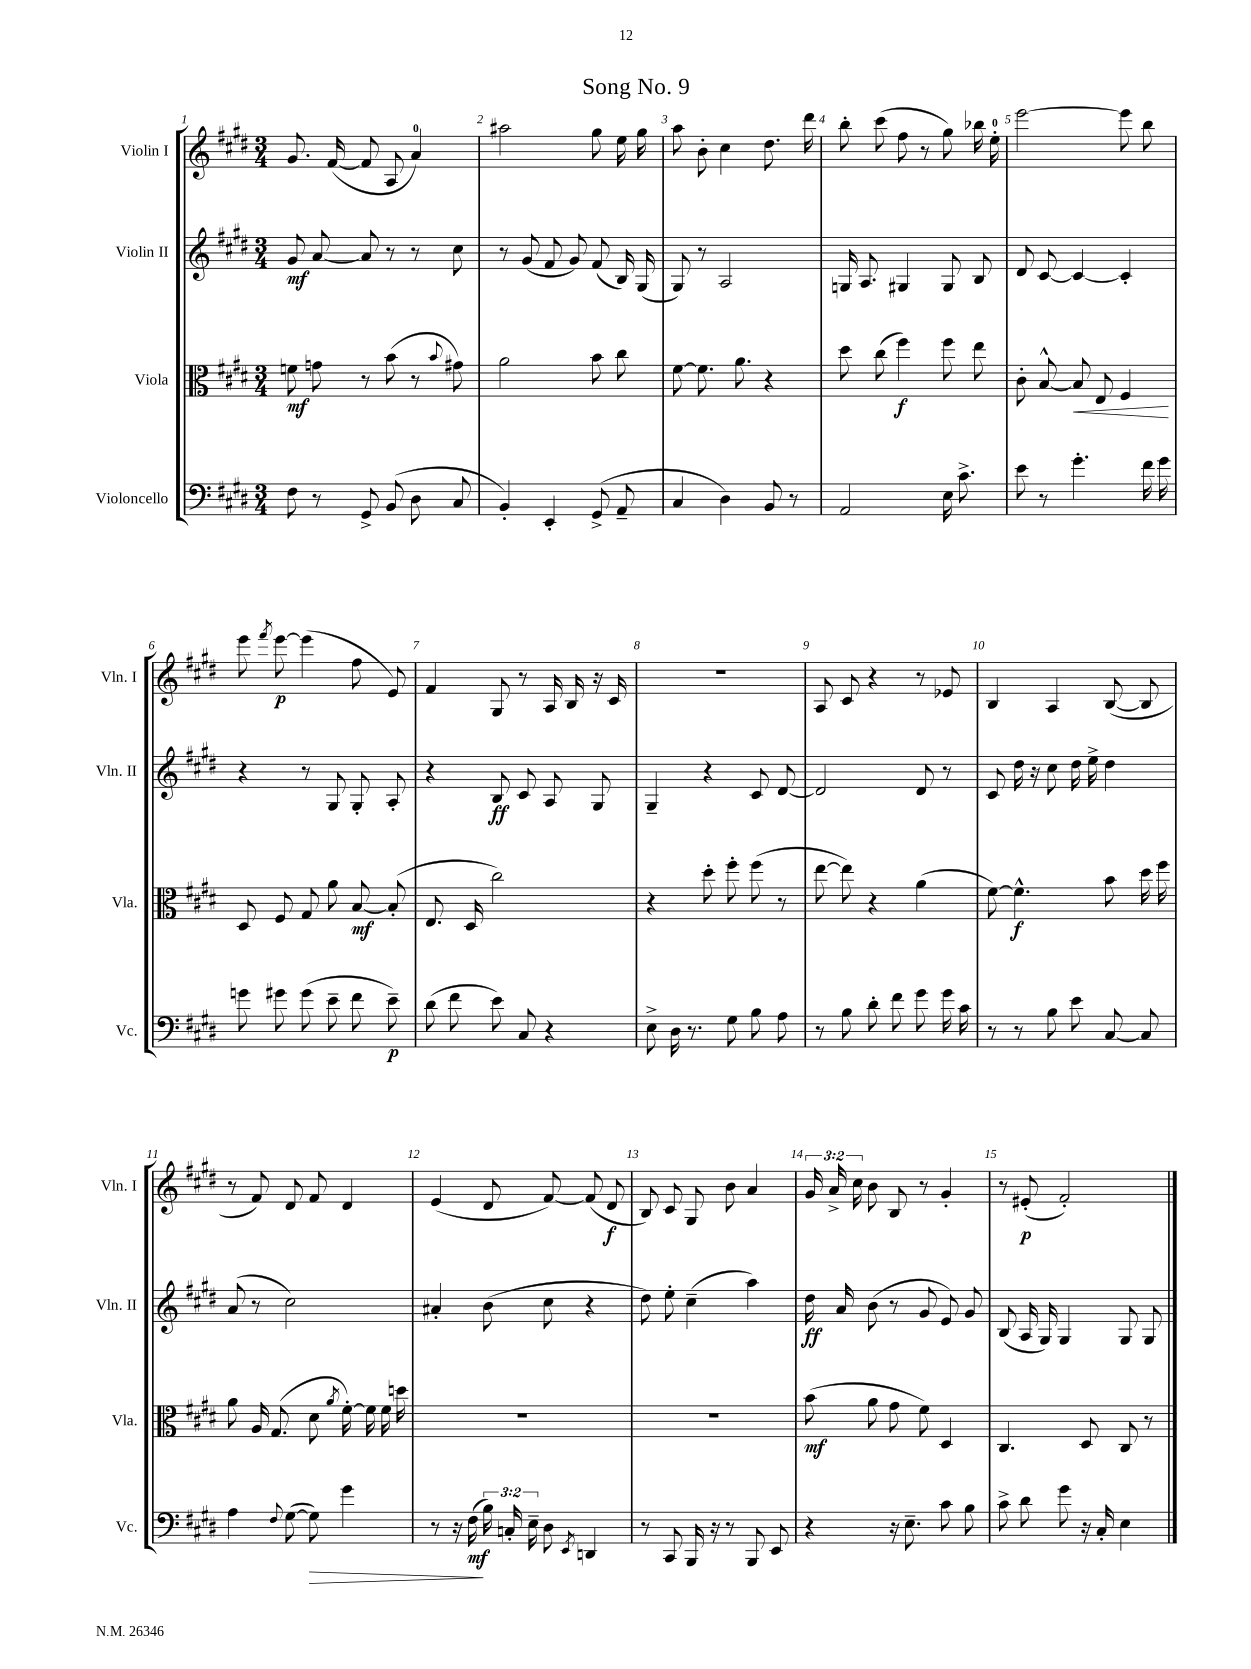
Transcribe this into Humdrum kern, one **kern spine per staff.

**kern	**kern	**kern	**kern
*staff4	*staff3	*staff2	*staff1
*clefF4	*clefC3	*clefG2	*clefG2
*k[f#c#g#d#]	*k[f#c#g#d#]	*k[f#c#g#d#]	*k[f#c#g#d#]
*M3/4	*M3/4	*M3/4	*M3/4
8F#	8f	8g#	8.g#
8r	8g	[8a	.
.	.	.	([16f#
8GG#^	8r	8a]	8f#]
(8BB	(8b	8r	8A
8D#	8r	8r	4a)
.	8qqb	.	.
8C#	8g#)	8cc#	.
=	=	=	=
4BB')	2a	8r	2aa#
.	.	(8g#	.
4EE'	.	8f#	.
.	.	8g#)	.
(8GG#^	8b	(8f#	8gg#
8AA~	8cc#	16B)	16ee
.	.	(16G#	16gg#
=	=	=	=
4C#	[8f#	8G#)	8aa
.	8.f#]	8r	8b'
4D#)	.	2A	4cc#
.	8.a	.	.
8BB	4r	.	8.dd#
8r	.	.	.
.	.	.	16ddd#
=	=	=	=
2AA	8dd#	16G	8bb'
.	.	8.A	.
.	(8cc#	.	(8ccc#
.	4ff#)	4G#	8ff#
.	.	.	8r
16E	8ff#	8G#	8gg#)
8.c#^	.	.	.
.	8ee	8B	16bb-
.	.	.	16ee'
=	=	=	=
8e	8c#'	8d#	[2eee
8r	[8B^^	[8c#	.
4.g#'	8B]	4c#_	.
.	8E	.	.
.	4F#	4c#']	8eee]
16f#	.	.	8bb
16g#	.	.	.
=	=	=	=
8g	8D#	4r	8eee
.	.	.	8qfff#
8g#	8F#	.	[8eee
(8g#	8G#	8r	(4eee]
8e~	8a	8G#	.
8f#	[8B	8G#'	8ff#
8e~)	(8B']	8A'	8e)
=	=	=	=
(8d#	8.E	4r	4f#
8f#	.	.	.
.	16D#	.	.
8e)	2cc#)	8B	8G#
8C#	.	8c#	8r
4r	.	8A	16A
.	.	.	16B
.	.	8G#	16r
.	.	.	16c#
=	=	=	=
8E^	4r	4G#~	2.r
16D#	.	.	.
8.r	.	.	.
.	8dd#'	4r	.
8G#	8ff#'	.	.
8B	(8ff#	8c#	.
8A	8r	[8d#	.
=	=	=	=
8r	[8ee	2d#]	8A
8B	8ee])	.	8c#
8d#'	4r	.	4r
8f#	.	.	.
8g#	(4a	8d#	8r
16g#	.	8r	8e-
16c#	.	.	.
=	=	=	=
8r	[8f#)	8c#	4B
8r	4.f#^^]	16dd#	.
.	.	16r	.
8B	.	8cc#	4A
8e	.	16dd#	.
.	.	16ee^	.
[8C#	8b	4dd#	([8B
8C#]	16dd#	.	8B]
.	16ff#	.	.
=	=	=	=
4A	8a	(8a	8r
.	16A	8r	8f#)
.	(8.G#	.	.
8qqF#	.	.	.
([8G#	.	2cc#)	8d#
8G#])	8d#	.	8f#
.	8qa	.	.
4g#	[16f#')	.	4d#
.	16f#]	.	.
.	16f#	.	.
.	16dd	.	.
=	=	=	=
8r	2.r	4a#'	(4e
16r	.	.	.
(16F#	.	.	.
24B)	.	(8b	8d#
24C'	.	.	.
24E~	.	.	.
8D#	.	8cc#	[8f#)
8qEE	.	.	.
4DD	.	4r	(8f#]
.	.	.	8d#
=	=	=	=
8r	2.r	8dd#)	8B)
8CC#	.	8ee'	8c#
16BBB	.	(4cc#~	8G#
16r	.	.	.
8r	.	.	8b
8BBB	.	4aa)	4a
8EE	.	.	.
=	=	=	=
4r	(8b	16dd#	24g#
.	.	.	24a^
.	.	16a	.
.	.	.	24cc#
.	8a	(8b	8b
16r	8g#	8r	8B
8.E~	.	.	.
.	8f#)	8g#	8r
8c#	4D#	8e)	4g#'
8B	.	8g#	.
=	=	=	=
8c#^	4.C#	(8B	8r
8d#	.	16A	(8e#'
.	.	16G#)	.
8g#	.	4G#	2f#')
16r	8D#	.	.
16C#'	.	.	.
4E	8C#	8G#	.
.	8r	8G#	.
==	==	==	==
*-	*-	*-	*-
